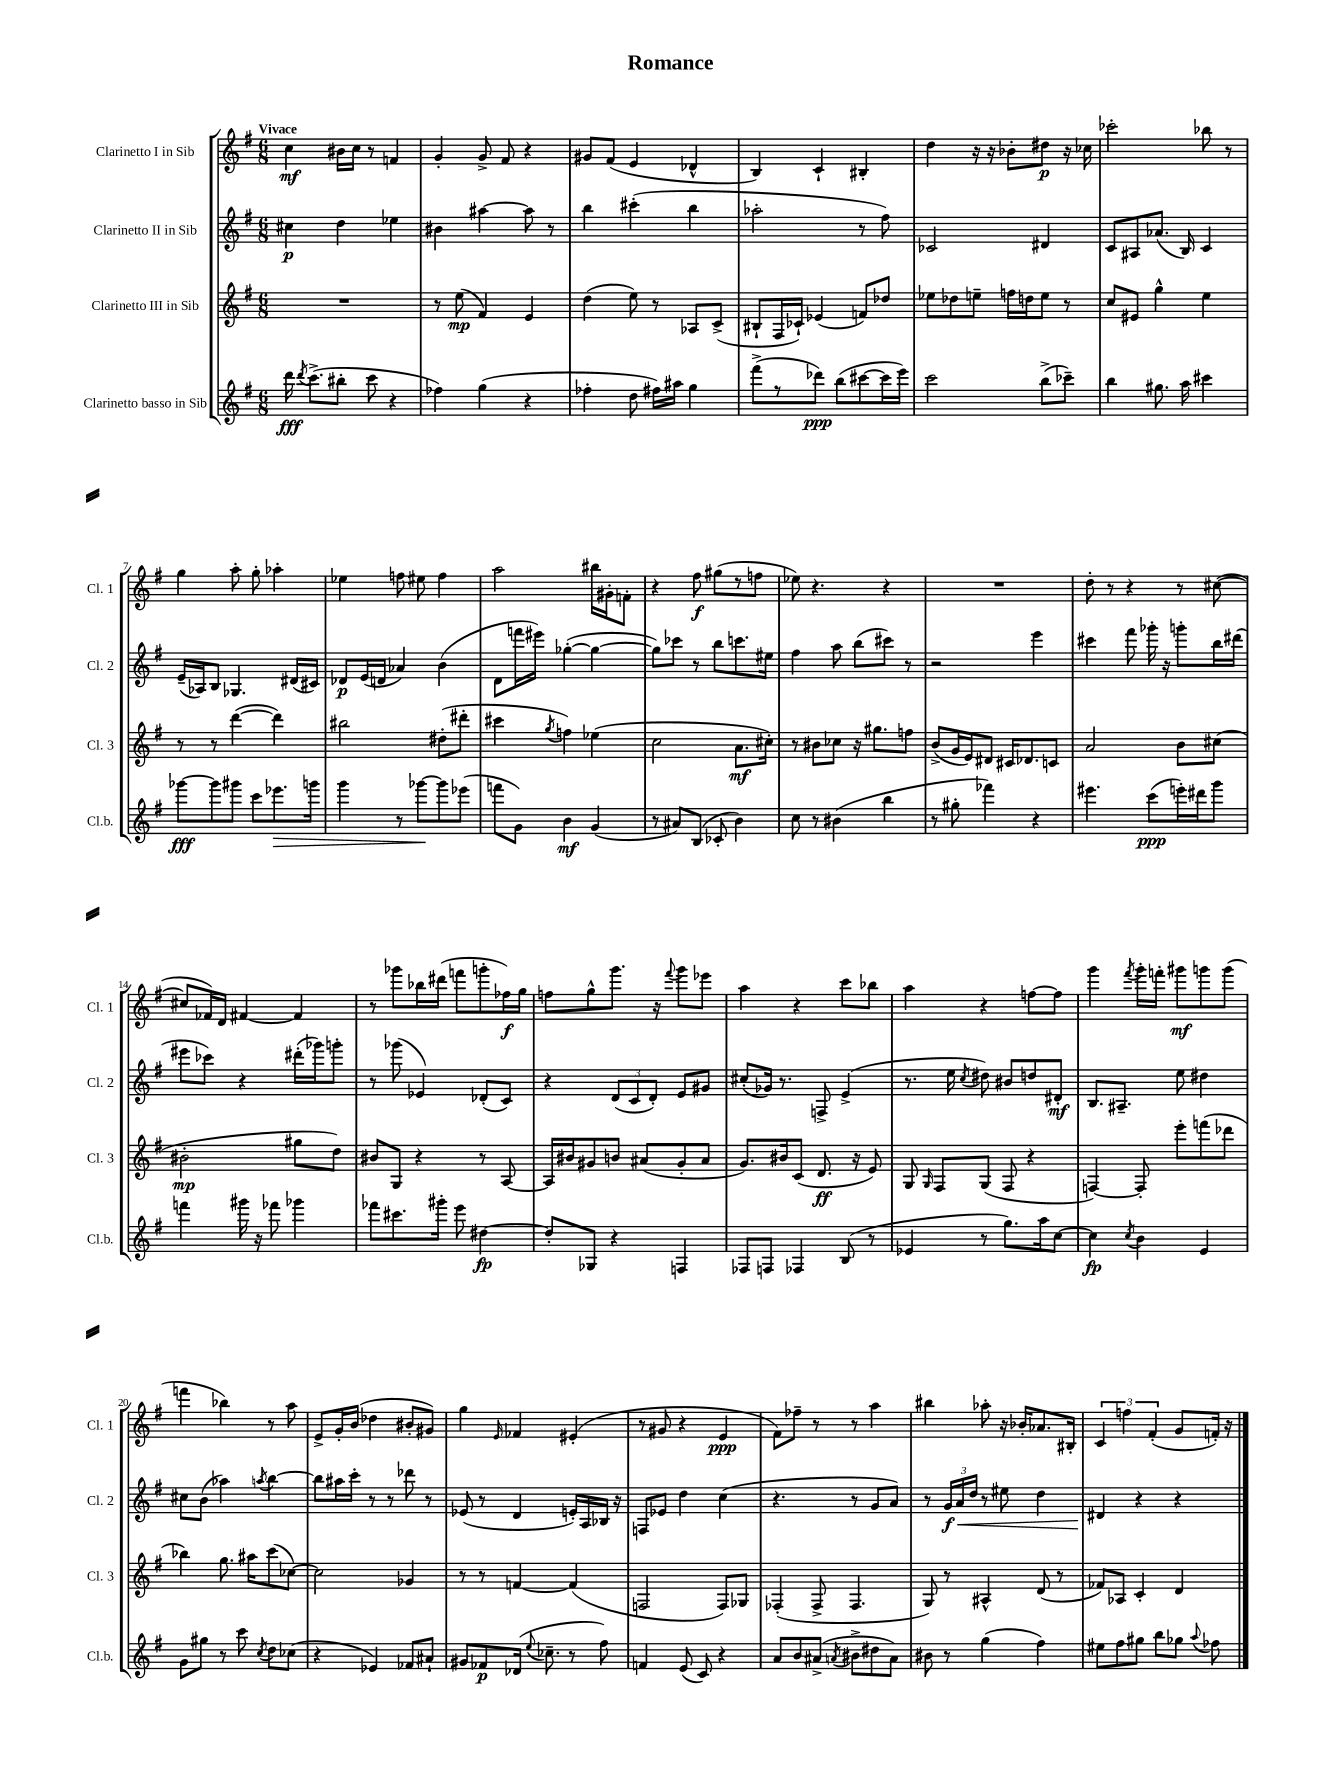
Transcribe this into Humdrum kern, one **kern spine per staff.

**kern	**kern	**kern	**kern
*staff4	*staff3	*staff2	*staff1
*clefG2	*clefG2	*clefG2	*clefG2
*k[f#]	*k[f#]	*k[f#]	*k[f#]
*M6/8	*M6/8	*M6/8	*M6/8
16ddd	2.r	4cc#	4cc
8qddd	.	.	.
(8.ccc^	.	.	.
8bb#'	.	4dd	16b#
.	.	.	16cc
8ccc	.	.	8r
4r	.	4ee-	4f
=	=	=	=
4ff-)	8r	4b#	4g'
.	(8ee	.	.
(4gg	4f#)	[4aa#	8g^
.	.	.	8f#
4r	4e	8aa#]	4r
.	.	8r	.
=	=	=	=
4ff-'	(4dd	4bb	8g#
.	.	.	(8f#
8dd	8ee)	(4ccc#'	4e
16ff#)	8r	.	.
16aa#	.	.	.
4gg	8A-	4bb	4d-^^
.	(8c^	.	.
=	=	=	=
(8fff#^	8B#`	2aa-'	4B)
8r	16F#	.	.
.	16c-`)	.	.
8ddd-)	(4e-	.	4c`
(8bb	.	.	.
[8ccc#	8f)	8r	4B#'
16ccc#]	8dd-	8ff#)	.
16eee)	.	.	.
=	=	=	=
2ccc	8ee-	2c-	4dd
.	8dd-	.	.
.	8ee~	.	16r
.	.	.	16r
.	16ff	.	8b-'
.	16dd	.	.
(8bb^	8ee	4d#	8dd#
8ccc-~)	8r	.	16r
.	.	.	16cc-
=	=	=	=
4bb	8cc	8c	2ccc-'
.	8e#	8A#	.
8.gg#	4gg^^	(8.a-	.
16aa	.	16B)	.
4ccc#	4ee	4c	8bb-
.	.	.	8r
=	=	=	=
[8ggg-	8r	(16e~	4gg
.	.	16A-)	.
8ggg-]	8r	8B	.
8ggg#	([4ddd	4.G-	8aa'
8ccc	.	.	8gg'
8.eee-	4ddd])	.	4aa-'
.	.	(16d#	.
16ggg	.	16c#)	.
=	=	=	=
4ggg	2bb#	8d-	4ee-
.	.	(16e	.
.	.	16d	.
8r	.	4a-)	8ff
[8ggg-	.	.	8ee#
8ggg-]	(8dd#'	(4b	4ff
(8eee-	8ddd#'	.	.
=	=	=	=
8fff	4ccc#	8d	2aa
8g)	.	16fff	.
.	.	16eee#)	.
.	8qgg	.	.
4b	4ff)	([4gg-'	.
(4g	(4ee-	4gg-_	16bb#
.	.	.	16g#'
.	.	.	8f'
=	=	=	=
8r	2cc	8gg-])	4r
8a#)	.	8ccc-	.
(8B	.	8r	8ff#
8c-'	.	8bb	(8gg#
4b)	8.a	8.ccc	8r
.	.	.	8ff
.	16cc#')	16ee#	.
=	=	=	=
8cc	8r	4ff#	8ee-)
8r	8b#	.	4.r
(4b#	8cc-	8aa	.
.	16r	(8bb	.
.	8.gg#	.	.
4bb	.	8ccc#)	4r
.	8ff	8r	.
=	=	=	=
8r	(8b^	2r	2.r
8gg#'	16g	.	.
.	16e)	.	.
4fff-)	8d#	.	.
.	16c#	.	.
.	8.d-	.	.
4r	.	4eee	.
.	8c	.	.
=	=	=	=
4.eee#	2a	4ccc#	8dd'
.	.	.	8r
.	.	8fff#	4r
(8ccc	.	16ggg-'	.
.	.	16r	.
16eee')	8b	8ggg'	8r
16ddd#	.	.	.
8ggg	(8cc#	16bb	([8cc#
.	.	(16ddd#	.
=	=	=	=
4fff	2b#'	8eee#	8cc#]
.	.	8ccc-)	16f-)
.	.	.	16d
16ggg#	.	4r	[4f#
16r	.	.	.
8fff-	.	.	.
4ggg-	8gg#	(16ddd#'	4f#]
.	.	16ggg-)	.
.	8dd)	8ggg'	.
=	=	=	=
8fff-	8b#	8r	8r
8.ccc#	8G	(8ggg-	8ggg-
.	4r	4e-)	16bb-
16ggg#'	.	.	(16ddd#
8eee	.	.	8fff
[4dd#	8r	(8d-'	8ggg'
.	[8A	8c)	16ff-)
.	.	.	16gg
=	=	=	=
8dd#']	16A]	4r	8ff
.	16b#	.	.
8G-	8g#	.	8gg^^
4r	8b	(12d	8.ggg
.	.	12c	.
.	(8a#	.	.
.	.	12d')	.
.	.	.	16r
.	.	.	8qqfff#
4F	8g#'	8e	8ggg
.	8a#	8g#	8eee-
=	=	=	=
8F-	8.g)	(8cc#'	4aa
8F	.	16g-)	.
.	16b#	8.r	.
4F-	(8c	.	4r
.	8.d	8F^	.
(8B	.	(4e^	8ccc
.	16r	.	.
8r	8e)	.	8bb-
=	=	=	=
4e-	8G	8.r	4aa
.	16qqG	.	.
.	8F#	.	.
.	.	16ee	.
.	.	8qcc	.
8r	(8G	8dd#)	4r
8.gg)	8F#	8b#	.
.	4r	8dd	[8ff
16aa	.	.	.
[8cc	.	8d#'	8ff]
=	=	=	=
4cc]	[4F)	8.B	4ggg
.	.	8.A#~	.
8qcc	.	.	8qfff#
4b	8F']	.	16ggg'
.	.	.	16fff'
.	8eee'	8ee	8ggg#
4e	(8fff	4dd#	8ggg
.	8ddd-	.	(8ggg
=	=	=	=
8g	4bb-)	8cc#	4fff
8gg#	.	(8b	.
8r	8.gg	4aa-)	4bb-)
8ccc	.	.	.
.	16aa#	.	.
8qcc	.	8qaa	.
8dd	(8ccc	[4bb	8r
(8cc-	[8cc-)	.	8aa
=	=	=	=
4r	2cc-]	8bb]	8e^
.	.	16aa#	16g'
.	.	16ccc'	(16b
4e-)	.	8r	4dd-
.	.	8r	.
8f-	4g-	8ddd-	8b#'
8a#`	.	8r	8g#)
=	=	=	=
8g#	8r	(8e-	4gg
8f-	8r	8r	.
.	.	.	16qqe
(16d-	[4f	4d	4f-
8qqee	.	.	.
8.cc-~	.	.	.
8r	(4f]	16e')	(4e#'
.	.	16A	.
8ff#)	.	16B-	.
.	.	16r	.
=	=	=	=
4f	2F	8F	8r
.	.	8e-	8g#
(8e	.	4dd	4r
8c)	.	.	.
4r	8F)	(4cc	4e
.	8G-	.	.
=	=	=	=
8a	(4F-'	4.r	8f#)
8b	.	.	8ff-~
(8a#^	8F-^	.	8r
8qa	.	.	.
8b#^	4.F-	8r	8r
8dd#	.	8g	4aa
8a)	.	8a)	.
=	=	=	=
8b#	8G)	8r	4bb#
8r	8r	24g	.
.	.	24a	.
.	.	24dd	.
(4gg	4A#^^	8r	8aa-'
.	.	8ee#	16r
.	.	.	16b-'
4ff#)	(8d	4dd	8.a-
.	8r	.	.
.	.	.	16B#'
=	=	=	=
8ee#	8f-)	4d#	6c
8ff#	8A-	.	.
.	.	.	6ff
8gg#	4c'	4r	.
.	.	.	(6f#'
8bb	.	.	.
8gg-	4d	4r	8g
8qqaa	.	.	.
8ff-	.	.	16f')
.	.	.	16r
==	==	==	==
*-	*-	*-	*-
